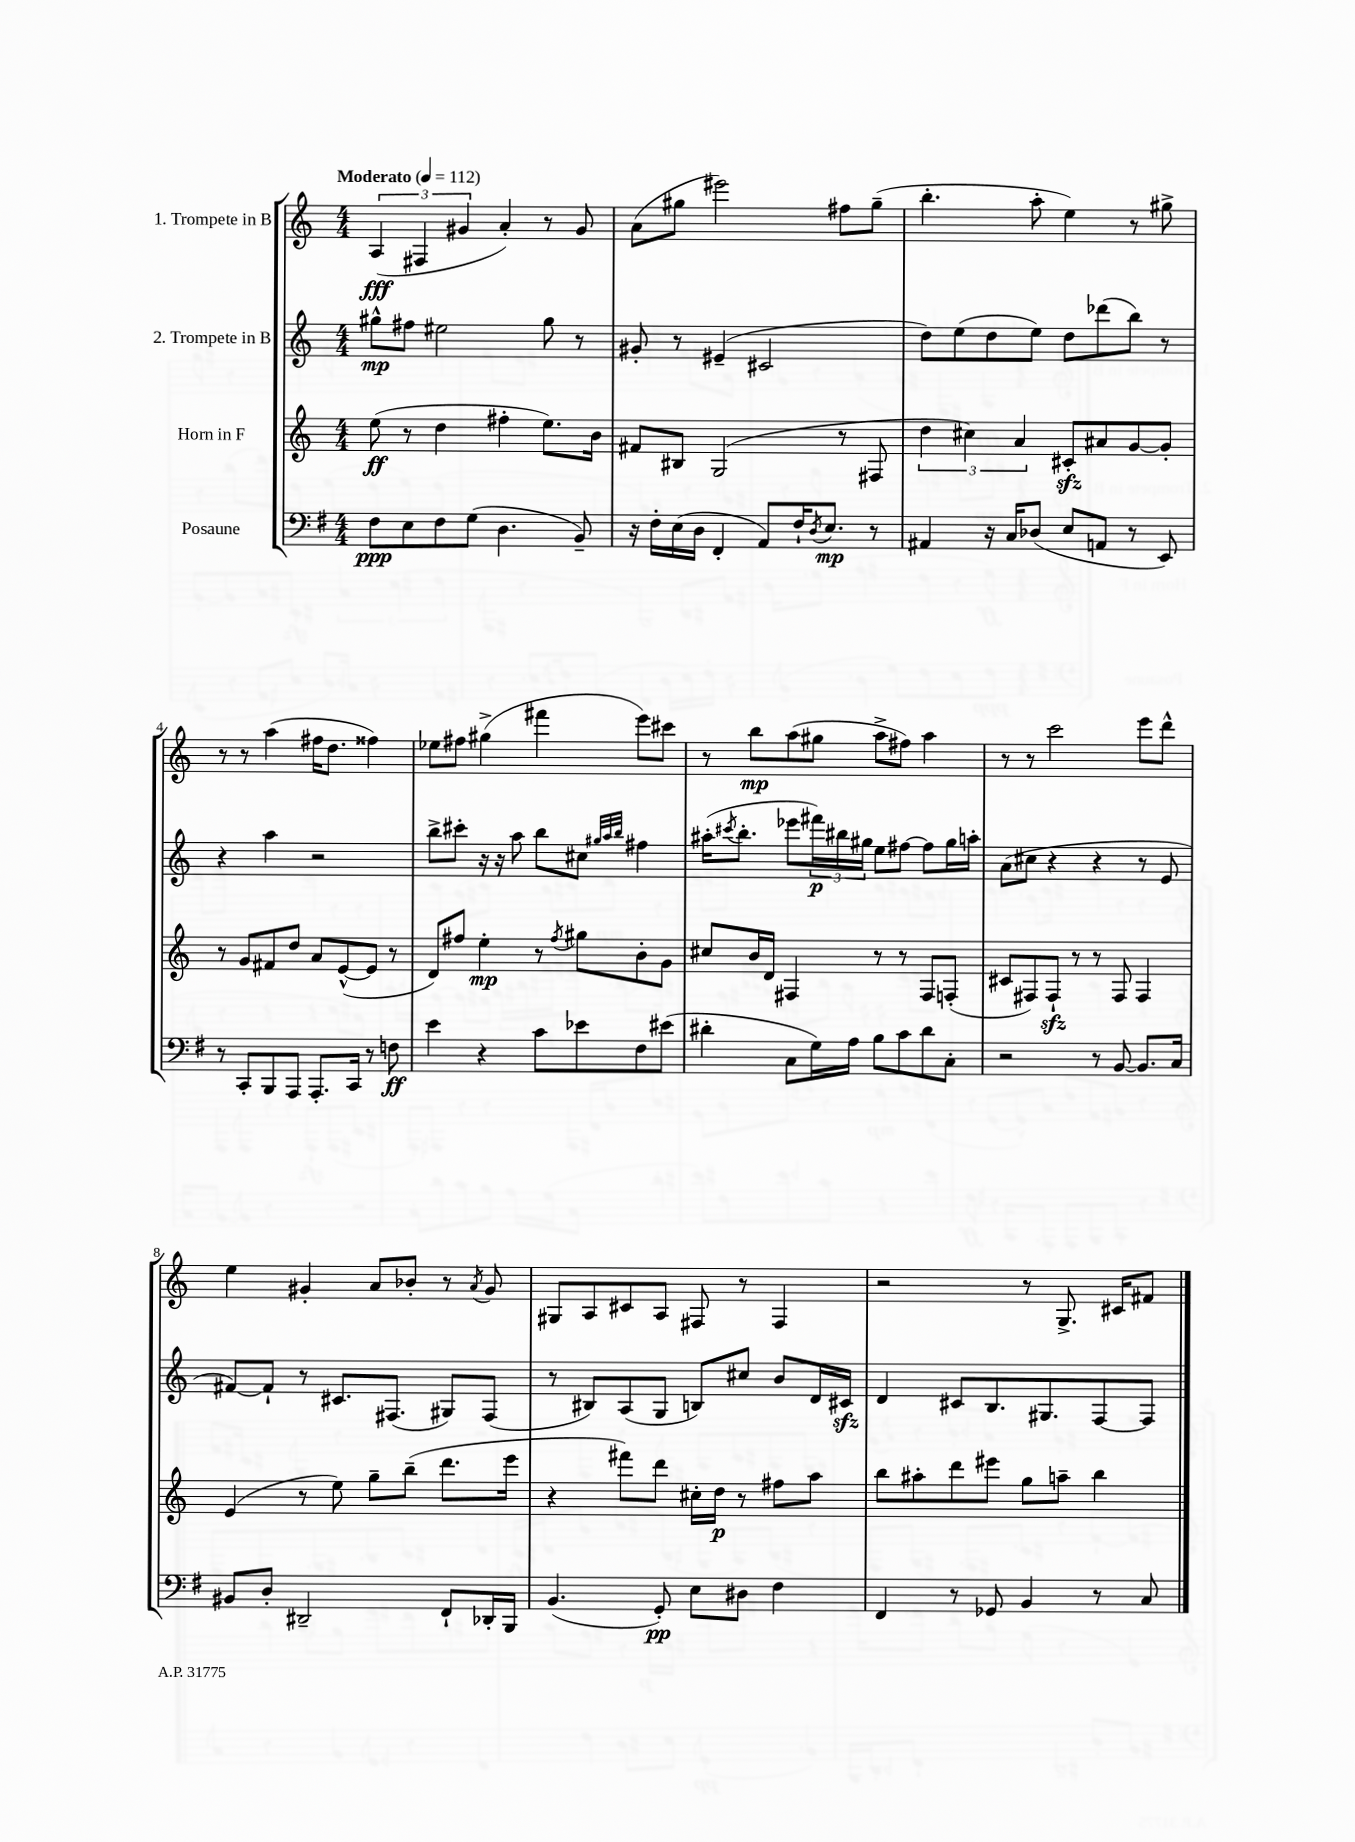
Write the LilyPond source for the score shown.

<<
\new StaffGroup <<
\new Staff = "s0" \with { instrumentName = "1. Trompete in B" } {
    \clef treble \key c \major \numericTimeSignature \time 4/4 \tempo "Moderato" 4 = 112
    \tuplet 3/2 { a4\fff( fis4 gis'4 } a'4-.) r8 gis'8 |
    a'8( gis''8 eis'''2) fis''8 gis''8--( |
    b''4.-. a''8-. e''4) r8 gis''8-> |
    r8 r8 a''4( fis''16 d''8. fisis''4) |
    ees''8 fis''8 gis''4->( fis'''4 e'''8) cis'''8 |
    r8 b''8\mp a''8( gis''8 a''8-> fis''8) a''4 |
    r8 r8 c'''2 e'''8 d'''8-^ |
    e''4 gis'4-. a'8 bes'8-. r8 \acciaccatura { a'8 } gis'8 |
    gis8 a8 cis'8 a8 fis8 r8 fis4 |
    r2 r8 g8.-> cis'16 fis'8 \bar "|." |
}
\new Staff = "s1" \with { instrumentName = "2. Trompete in B" } {
    \clef treble \key c \major \numericTimeSignature \time 4/4
    gis''8-^\mp fis''8 eis''2 gis''8 r8 |
    gis'8-. r8 eis'4--( cis'2 |
    d''8) e''8( d''8 e''8) d''8 des'''8( b''8) r8 |
    r4 a''4 r2 |
    b''8-> cis'''8-. r16 r16 a''8 b''8 cis''8 \grace { gis''32 a''32 b''32 } fis''4 |
    ais''16-.( \acciaccatura { cis'''8 } b''8.-. ees'''8 \tuplet 3/2 { fis'''16\p) bis''16 gis''16 } e''8 fis''8~ fis''8 gis''16 a''16-. |
    a'8( cis''8 r4 r4 r8 e'8 |
    fis'8~) fis'8-! r8 cis'8. fis8.( gis8) fis8( |
    r8 bis8) a8( g8 b8) cis''8 b'8 d'16 cis'16\sfz |
    d'4 cis'8 b8. gis8. f8~ f8 \bar "|." |
}
\new Staff = "s2" \with { instrumentName = "Horn in F" } {
    \clef treble \key c \major \numericTimeSignature \time 4/4
    e''8\ff( r8 d''4 fis''4-. e''8.) b'16 |
    fis'8 bis8 g2( r8 fis8 |
    \tuplet 3/2 { d''4 cis''4) a'4 } cis'8-.\sfz ais'8 g'8~ g'8-. |
    r8 g'8 fis'8 d''8 a'8 e'8~-^( e'8 r8 |
    d'8) fis''8 e''4-.\mp r8 \acciaccatura { fis''8 } gis''8 b'8-. g'8 |
    cis''8 b'16 d'16 fis4 r8 r8 fis8 f8-.( |
    cis'8 fis8) fis8-!\sfz r8 r8 fis8 fis4 |
    e'4( r8 e''8) g''8-- b''8--( d'''8. e'''16 |
    r4 fis'''8) d'''8 cis''16-. d''16\p r8 fis''8 a''8 |
    b''8 ais''8-. d'''8 eis'''8 g''8 a''8-- b''4 \bar "|." |
}
\new Staff = "s3" \with { instrumentName = "Posaune" } {
    \clef bass \key g \major \numericTimeSignature \time 4/4
    fis8\ppp e8 fis8 g8( d4. b,8--) |
    r16 fis16-. e16( d16 fis,4-. a,8) fis16-! \acciaccatura { d8 } e8.\mp r8 |
    ais,4 r16 c16 des8( e8 a,8 r8 e,8) |
    r8 c,8-. b,,8 a,,8 a,,8.-. c,16 r8 f8\ff |
    e'4 r4 c'8 ees'8 fis8 eis'8( |
    dis'4-. c8 g16) a16 b8 c'8 dis'8 c8-. |
    r2 r8 b,8~ b,8. c16 |
    bis,8 d8-. dis,2-- fis,8-! des,16-. b,,16 |
    b,4.( g,8-.\pp) e8 dis8 fis4 |
    fis,4 r8 ges,8 b,4 r8 c8 \bar "|." |
}
>>
>>
